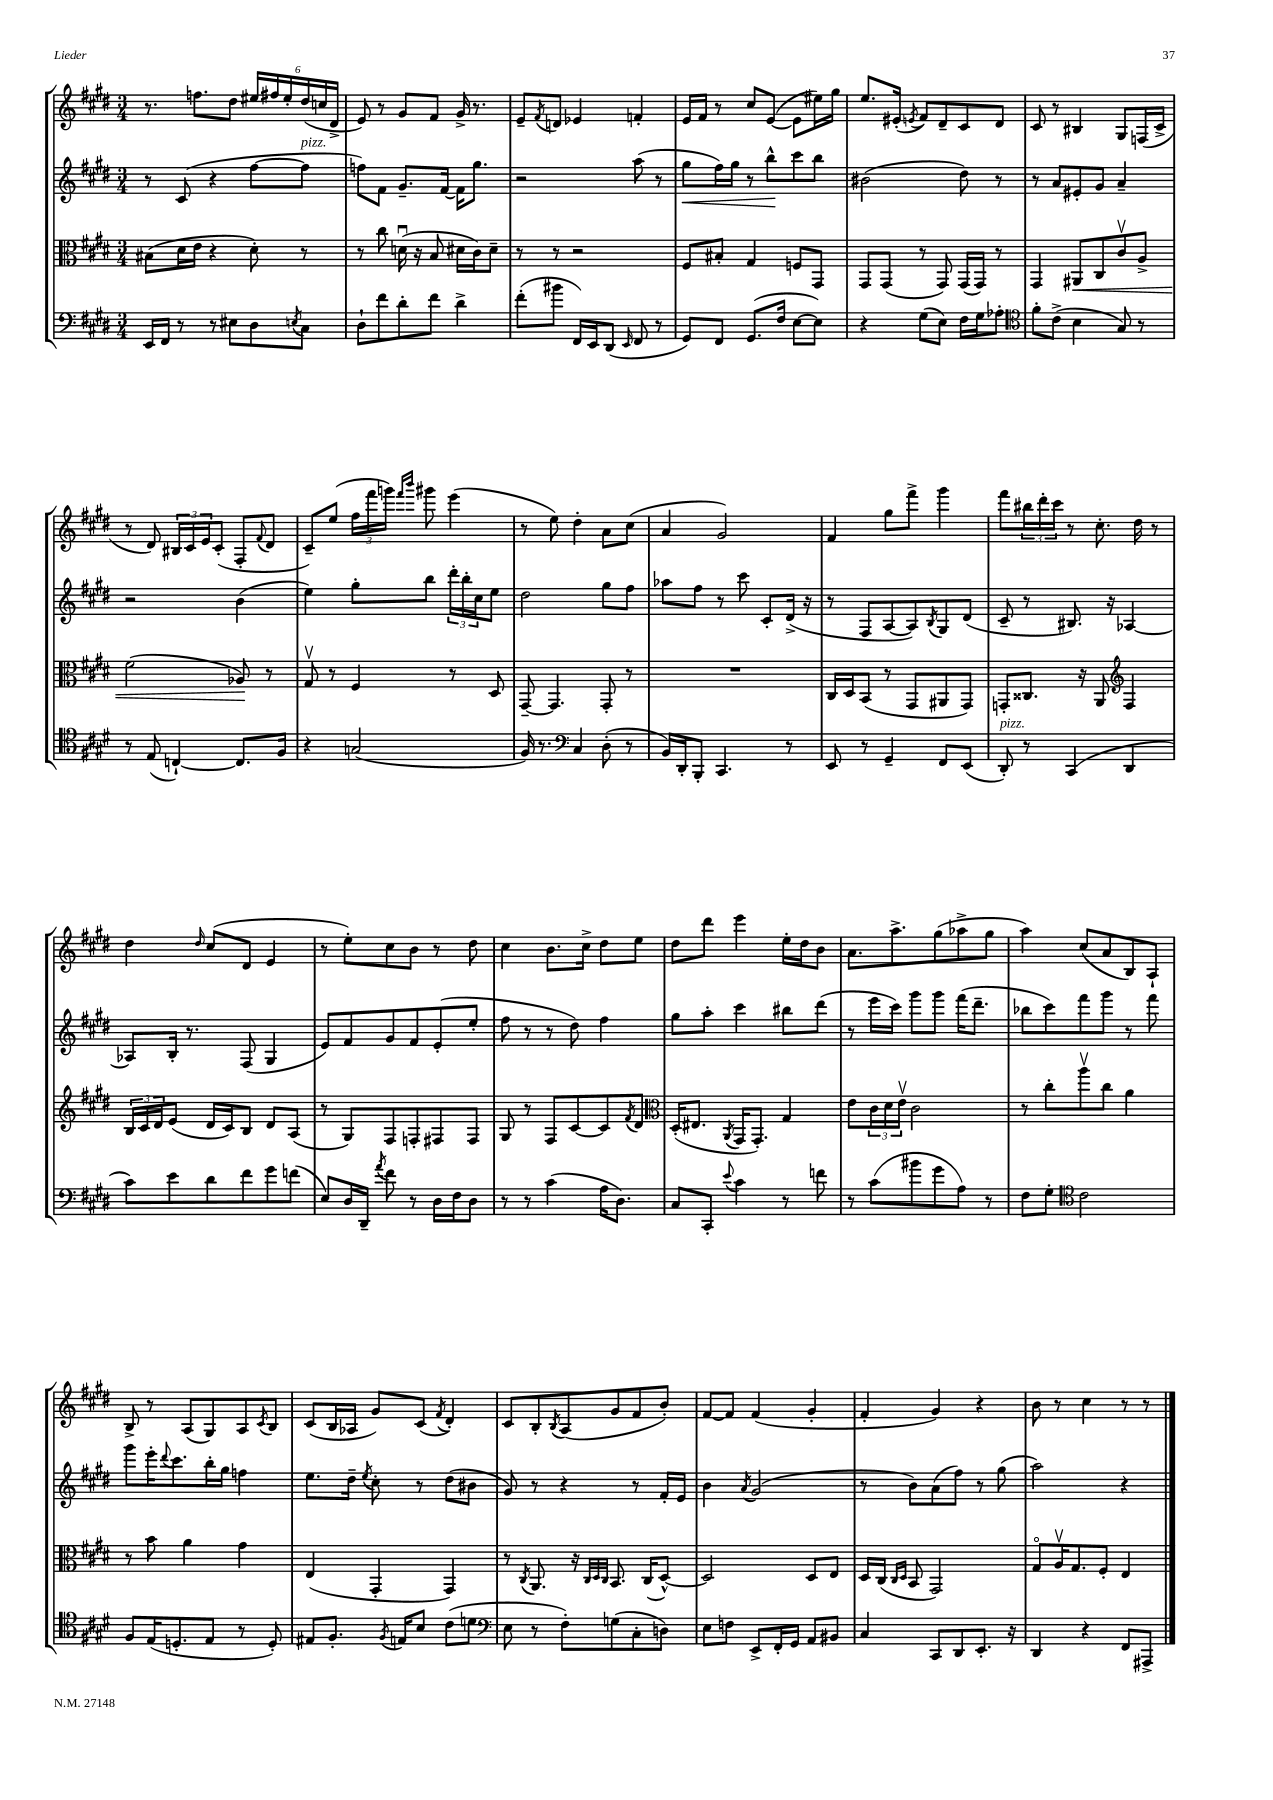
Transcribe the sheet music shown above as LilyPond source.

<<
\new StaffGroup <<
\new Staff = "s0" {
    \clef treble \key e \major \numericTimeSignature \time 3/4
    r8. f''8. dis''8 \tuplet 6/4 { eis''16 fis''16 eis''16-. dis''16( c''16 dis'16-> } |
    e'8) r8 gis'8 fis'8 gis'16-> r8. |
    e'8-- \acciaccatura { fis'8 } d'8 ees'4 f'4-. |
    e'16 fis'16 r8 cis''8 e'8~( e'8 eis''16) gis''16 |
    e''8. eis'16-.( \acciaccatura { e'8 } fis'8) dis'8-- cis'8 dis'8 |
    cis'8 r8 bis4 gis8 f16( cis'16-> |
    r8 dis'8) \tuplet 3/2 { bis16 cis'16 e'16 } cis'8-.( fis8-. \appoggiatura { fis'8 } dis'8 |
    cis'8--) e''8( \tuplet 3/2 { fis''16 fis'''16 g'''16) } \grace { fis'''16 b'''16 } gis'''8 e'''4( |
    r8 e''8) dis''4-. a'8 cis''8( |
    a'4 gis'2) |
    fis'4 gis''8 fis'''8-> gis'''4 |
    fis'''8 \tuplet 3/2 { bis''16 dis'''16-. cis'''16 } r8 cis''8.-. dis''16 r8 |
    dis''4 \grace { dis''16 } cis''8( dis'8 e'4 |
    r8 e''8-.) cis''8 b'8 r8 dis''8 |
    cis''4 b'8. cis''16-> dis''8 e''8 |
    dis''8 dis'''8 e'''4 e''16-. dis''16 b'8 |
    a'8. a''8.-> gis''8( aes''8-> gis''8 |
    a''4) cis''8( a'8 b8) a8-! |
    b8-> r8 a8( gis8) a8 \acciaccatura { cis'8 } b8 |
    cis'8( b16 aes16 gis'8) cis'8( \acciaccatura { fis'8 } dis'4-.) |
    cis'8 b8-. \acciaccatura { b8 } a8( gis'8 fis'8 b'8-.) |
    fis'8~ fis'8 fis'4( gis'4-. |
    fis'4-. gis'4) r4 |
    b'8 r8 cis''4 r8 r8 \bar "|." |
}
\new Staff = "s1" {
    \clef treble \key e \major \numericTimeSignature \time 3/4
    r8 cis'8( r4 fis''8~ fis''8^\markup { \italic "pizz." } |
    f''8) fis'8 gis'8.-- fis'16~ fis'16 gis''8. |
    r2 a''8( r8 |
    gis''8\< fis''16) gis''16 r8 b''8-^\! cis'''8 b''8 |
    bis'2( dis''8) r8 |
    r8 a'8 eis'8-. gis'8 a'4-- |
    r2 b'4( |
    e''4) gis''8-. b''8 \tuplet 3/2 { dis'''16-. b''16-. cis''16 } e''8 |
    dis''2 gis''8 fis''8 |
    aes''8 fis''8 r8 cis'''8 cis'8-. dis'16->( r16 |
    r8 fis8 a8~ a8) \acciaccatura { b8 } gis8 dis'8( |
    cis'8-- r8 bis8.) r16 aes4~ |
    aes8 b16-. r8. fis8( gis4 |
    e'8) fis'8 gis'8 fis'8 e'8-.( e''8-. |
    fis''8 r8 r8 dis''8) fis''4 |
    gis''8 a''8-. cis'''4 bis''8 dis'''8( |
    r8 e'''16 cis'''16) gis'''8 gis'''8 fis'''16( dis'''8.-- |
    bes''8 cis'''8) fis'''8 gis'''8 r8 fis'''8 |
    gis'''8 e'''16-. \appoggiatura { dis'''8 } cis'''8. b''16-. gis''16 f''4 |
    e''8. dis''16-- \acciaccatura { e''8 } cis''8-. r8 dis''8( bis'8 |
    gis'8) r8 r4 r8 fis'16-. e'16 |
    b'4 \acciaccatura { a'8 } gis'2( |
    r8 b'8) a'8( fis''8) r8 gis''8( |
    a''2) r4 \bar "|." |
}
\new Staff = "s2" {
    \clef alto \key e \major \numericTimeSignature \time 3/4
    bis8( dis'16 e'16 r4 dis'8-.) r8 |
    r8 cis''8 d'16\downbow( r16 b8 dis'16 cis'16) dis'8-- |
    r8 r8 r2 |
    fis8 bis8-. gis4 f8 gis,8 |
    gis,8 gis,8( r8 gis,8) gis,16( gis,16) r8 |
    gis,4 ais,8\< cis8 cis'8\upbow a8-> |
    fis'2( aes8\!) r8 |
    gis8\upbow r8 fis4 r8 dis8 |
    gis,8~-- gis,4. gis,8-. r8 |
    R2. |
    cis16 dis16 b,8( r8 gis,8 ais,8 gis,8) |
    g,8-. cisis8. r16 a,8 \clef treble fis4 |
    \tuplet 3/2 { b16 cis'16 dis'16 } e'8( dis'16 cis'16) b8 dis'8 a8( |
    r8 gis8) fis8 f8-. fis8 fis8 |
    gis8 r8 fis8 cis'8~ cis'8 \acciaccatura { fis'8 } dis'8 |
    \clef alto dis16-.( eis8. \acciaccatura { a,8 } gis,16 gis,8.-.) gis4 |
    e'8 \tuplet 3/2 { cis'16 dis'16 e'16\upbow } cis'2 |
    r8 cis''8-. a''8\upbow cis''8 a'4 |
    r8 b'8 a'4 gis'4 |
    e4( gis,4-. gis,4) |
    r8 \acciaccatura { cis8 } a,8. r16 \grace { cis32 dis32 cis32 } b,8. cis16( dis8~-^) |
    dis2 dis8 e8 |
    dis16 cis16( \grace { cis16 dis16 } b,8 gis,2) |
    gis8\flageolet a16\upbow gis8. fis8-. e4 \bar "|." |
}
\new Staff = "s3" {
    \clef bass \key e \major \numericTimeSignature \time 3/4
    e,16 fis,16 r8 r8 eis8 dis8 \acciaccatura { e8 } cis8 |
    dis8-! fis'8 dis'8-. fis'8 dis'4-> |
    fis'8-.( bis'8 fis,16) e,16 dis,8( \grace { e,16 } fis,8 r8 |
    gis,8) fis,8 gis,8.( fis16 e8~ e8) |
    r4 gis8( e8) fis16 gis16 aes8-. |
    \clef tenor fis'8-. cis'8->( b4 gis8) r8 |
    r8 e8( c4~-!) c8. fis16 |
    r4 g2( |
    fis16) r8. \clef bass cis4 dis8-.( r8 |
    b,16) dis,16-. b,,8-. cis,4. r8 |
    e,8 r8 gis,4-- fis,8 e,8( |
    dis,8-.^\markup { \italic "pizz." }) r8 cis,4( dis,4 |
    cis'8) e'8 dis'8 fis'8 gis'8 f'8( |
    e8) dis16 dis,16-- \acciaccatura { a'8 } fis'8 r8 dis16 fis16 dis8 |
    r8 r8 cis'4( a16 dis8.) |
    cis8 cis,8-. \appoggiatura { e'8 } cis'4 r8 f'8 |
    r8 cis'8( bis'8 gis'8 a8) r8 |
    fis8 gis8-. \clef tenor cis'2 |
    fis8 e16( d8.-. e8 r8 d8-.) |
    eis8 fis8.-. \acciaccatura { fis8 } e16 b8 cis'8( d'8 |
    \clef bass e8 r8 fis8-.) g8( cis8-. d8) |
    e8 f8 e,8-> fis,16-. gis,16 a,8 bis,8 |
    cis4 cis,8 dis,8 e,8.-. r16 |
    dis,4 r4 fis,8 ais,,8-> \bar "|." |
}
>>
>>
\layout { \context { \Score \remove "Bar_number_engraver" } }
